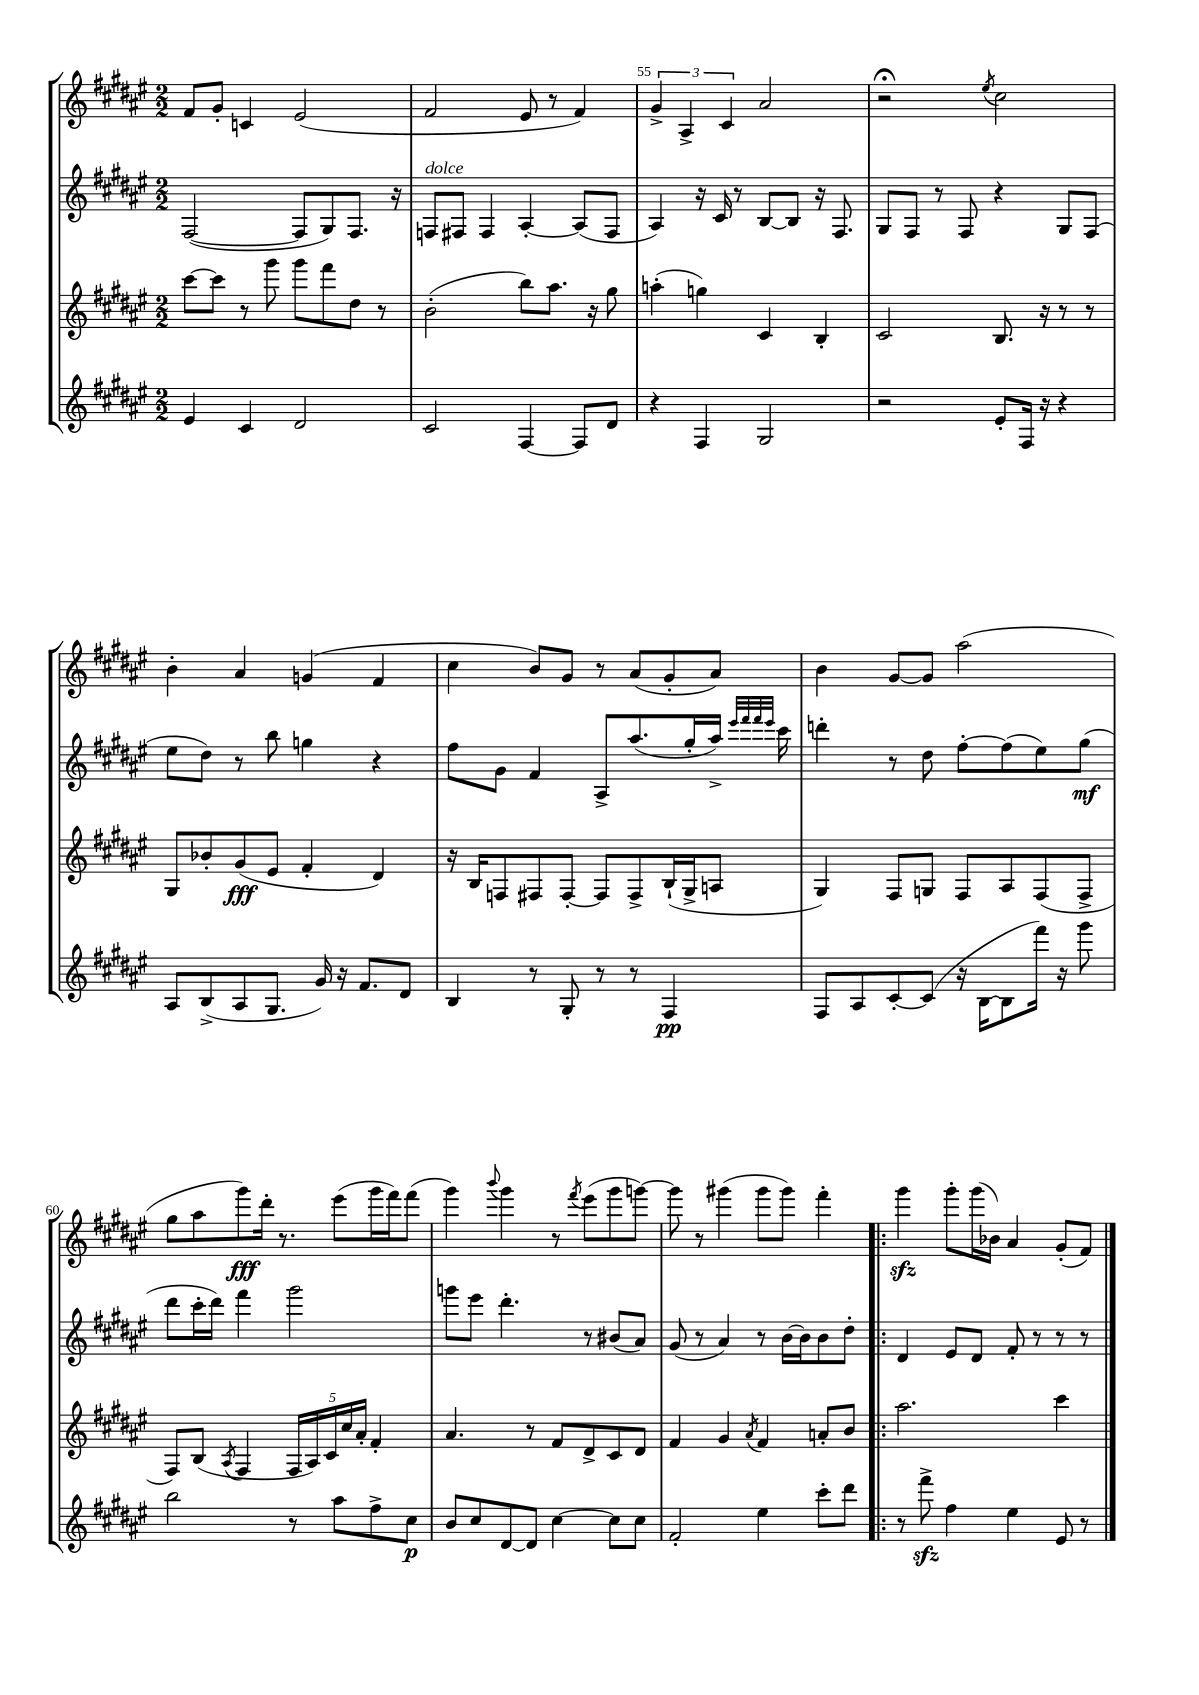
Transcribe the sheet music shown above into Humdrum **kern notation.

**kern	**dynam	**kern	**dynam	**kern	**dynam	**kern	**dynam
*part4	*part4	*part3	*part3	*part2	*part2	*part1	*part1
*staff4	*staff4	*staff3	*staff3	*staff2	*staff2	*staff1	*staff1
*clefG2	*	*clefG2	*	*clefG2	*	*clefG2	*
*k[f#c#g#d#a#e#]	*	*k[f#c#g#d#a#e#]	*	*k[f#c#g#d#a#e#]	*	*k[f#c#g#d#a#e#]	*
*M2/2	*	*M2/2	*	*M2/2	*	*M2/2	*
=53	=53	=53	=53	=53	=53	=53	=53
4e#/	.	[8ccc#\L	.	([2F#/	.	8f#/L	.
.	.	8ccc#\J]	.	.	.	8g#'/J	.
4c#/	.	8r	.	.	.	4cn/	.
.	.	8ggg#\	.	.	.	.	.
2d#/	.	8ggg#\L	.	8F#/L]	.	(2e#/	.
.	.	8fff#\	.	8G#/)	.	.	.
.	.	8dd#\J	.	8.F#/J	.	.	.
.	.	8r	.	.	.	.	.
.	.	.	.	16r	.	.	.
=54	=54	=54	=54	=54	=54	=54	=54
!	!	!	!	!LO:TX:a:i:t=dolce	!	!	!
2c#/	.	(2b'\	.	8Fn/L	.	2f#/	.
.	.	.	.	8F#X/J	.	.	.
.	.	.	.	4F#/	.	.	.
[4F#/	.	8bb\L)	.	[4A#'/	.	8e#/	.
.	.	8.aa#\J	.	.	.	8r	.
8F#/L]	.	.	.	(8A#/L]	.	4f#/)	.
.	.	16r	.	.	.	.	.
8d#/J	.	8gg#\	.	8F#/J	.	.	.
=55	=55	=55	=55	=55	=55	=55	=55
4r	.	(4aan'\	.	4A#/)	.	6g#^/	.
.	.	.	.	.	.	6A#^/	.
4F#/	.	4ggn\)	.	16r	.	.	.
.	.	.	.	16c#/	.	.	.
.	.	.	.	.	.	6c#/	.
.	.	.	.	8r	.	.	.
2G#/	.	4c#/	.	[8B/L	.	2a#/	.
.	.	.	.	8B/J]	.	.	.
.	.	4B'/	.	16r	.	.	.
.	.	.	.	8.F#/	.	.	.
=56	=56	=56	=56	=56	=56	=56	=56
2r	.	2c#/	.	8G#/L	.	2r;<	.
.	.	.	.	8F#/J	.	.	.
.	.	.	.	8r	.	.	.
.	.	.	.	8F#/	.	.	.
.	.	.	.	.	.	8qee#/	.
8e#'/L	.	8.B/	.	4r	.	2cc#\	.
16F#/Jk	.	.	.	.	.	.	.
16r	.	16r	.	.	.	.	.
4r	.	8r	.	8G#/L	.	.	.
.	.	8r	.	(8F#/J	.	.	.
!!LO:LB:g=z
=57	=57	=57	=57	=57	=57	=57	=57
8A#/L	.	8G#/L	.	8ee#\L	.	4b'\	.
(8B^/	.	8b-X'/	.	8dd#\J)	.	.	.
8A#/	.	(8g#/	fff	8r	.	4a#/	.
8.G#/J	.	8e#/J	.	8bb\	.	.	.
.	.	4f#'/	.	4ggn\	.	(4gn/	.
16g#/)	.	.	.	.	.	.	.
16r	.	.	.	.	.	.	.
8.f#/L	.	.	.	.	.	.	.
.	.	4d#/)	.	4r	.	4f#/	.
8d#/J	.	.	.	.	.	.	.
=58	=58	=58	=58	=58	=58	=58	=58
4B/	.	16r	.	8ff#\L	.	4cc#\	.
.	.	16B/KL	.	.	.	.	.
.	.	8Fn/	.	8g#\J	.	.	.
8r	.	8F#X/	.	4f#/	.	8b/L)	.
8G#'/	.	[8F#'/J	.	.	.	8g#/J	.
8r	.	8F#/L]	.	8A#^/L	.	8r	.
8r	.	8F#^/	.	(8.aa#/	.	(8a#/L	.
4F#/	pp	(16B`/L	.	.	.	8g#'/	.
.	.	16G#^/J	.	16gg#'/L	.	.	.
.	.	8An/J	.	16aa#^/JJ)	.	8a#/J)	.
.	.	.	.	32qqeee#/LLL	.	.	.
.	.	.	.	32qqfff#/	.	.	.
.	.	.	.	32qqfff#/	.	.	.
.	.	.	.	32qqeee#/JJJ	.	.	.
.	.	.	.	16ccc#\	.	.	.
=59	=59	=59	=59	=59	=59	=59	=59
8F#/L	.	4G#/)	.	4dddn'\	.	4b\	.
8A#/	.	.	.	.	.	.	.
[8c#'/	.	8F#/L	.	8r	.	[8g#/L	.
(8c#/J]	.	8Gn/J	.	8dd#\	.	8g#/J]	.
16r	.	8F#/L	.	[8ff#'\L	.	(2aa#\	.
[16B\KL	.	.	.	.	.	.	.
8B\]	.	8A#/	.	(8ff#\]	.	.	.
16fff#\Jk)	.	(8F#/	.	8ee#\)	.	.	.
16r	.	.	.	.	.	.	.
8ggg#\	.	8F#^/J	.	(8gg#\J	mf	.	.
!!LO:LB:g=z
=60	=60	=60	=60	=60	=60	=60	=60
2bb\	.	8F#/L)	.	8ddd#\L	.	8gg#\L	.
.	.	(8B/J	.	16ccc#'\L	.	8aa#\	.
.	.	.	.	16ddd#\JJ)	.	.	.
.	.	8qA#/	.	.	.	.	.
.	.	4F#/	.	4fff#\	.	8ggg#\)	fff
.	.	.	.	.	.	16ddd#'\Jk	.
.	.	.	.	.	.	8.r	.
8r	.	20F#/LL	.	2ggg#\	.	.	.
.	.	20A#/)	.	.	.	.	.
.	.	20c#/	.	.	.	.	.
8aa#\L	.	.	.	.	.	(8eee#\L	.
.	.	20cc#/	.	.	.	.	.
.	.	20a#'/JJ	.	.	.	.	.
8ff#^\	.	4f#'/	.	.	.	16ggg#\L	.
.	.	.	.	.	.	16fff#\J)	.
8cc#\J	p	.	.	.	.	(8fff#\J	.
=61	=61	=61	=61	=61	=61	=61	=61
8b/L	.	4.a#/	.	8gggn\L	.	4ggg#\)	.
8cc#/	.	.	.	8eee#\J	.	.	.
.	.	.	.	.	.	8qqbbb/	.
[8d#/	.	.	.	4.ddd#'\	.	4ggg#\	.
8d#/J]	.	8r	.	.	.	.	.
[4cc#\	.	8f#/L	.	.	.	8r	.
.	.	.	.	.	.	8qfff#/	.
.	.	8d#^/	.	8r	.	(8eee#\L	.
8cc#\L]	.	8c#/	.	(8b#X/L	.	8ggg#\	.
8cc#\J	.	8d#/J	.	8a#/J)	.	[8gggn\J)	.
=62	=62	=62	=62	=62	=62	=62	=62
2f#'/	.	4f#/	.	(8g#/	.	8ggg\]	.
.	.	.	.	8r	.	8r	.
.	.	4g#/	.	4a#/)	.	(4ggg#X\	.
.	.	8qa#/	.	.	.	.	.
4ee#\	.	4f#/	.	8r	.	8ggg#\L	.
.	.	.	.	[16b\LL	.	8ggg#\J)	.
.	.	.	.	16b\J]	.	.	.
8ccc#'\L	.	8an'/L	.	8b\	.	4fff#'\	.
8ddd#\J	.	8b/J	.	8dd#'\J	.	.	.
=63!|:	=63!|:	=63!|:	=63!|:	=63!|:	=63!|:	=63!|:	=63!|:
8r	.	2.aa#\	.	4d#/	.	4ggg#zz\	.
8fff#zz^\	.	.	.	.	.	.	.
4ff#\	.	.	.	8e#/L	.	8ggg#'\L	.
.	.	.	.	8d#/J	.	(16ggg#\L	.
.	.	.	.	.	.	16b-X\JJ)	.
4ee#\	.	.	.	8f#'/	.	4a#/	.
.	.	.	.	8r	.	.	.
8e#/	.	4ccc#\	.	8r	.	(8g#'/L	.
8r	.	.	.	8r	.	8f#/J)	.
==	==	==	==	==	==	==	==
*-	*-	*-	*-	*-	*-	*-	*-
